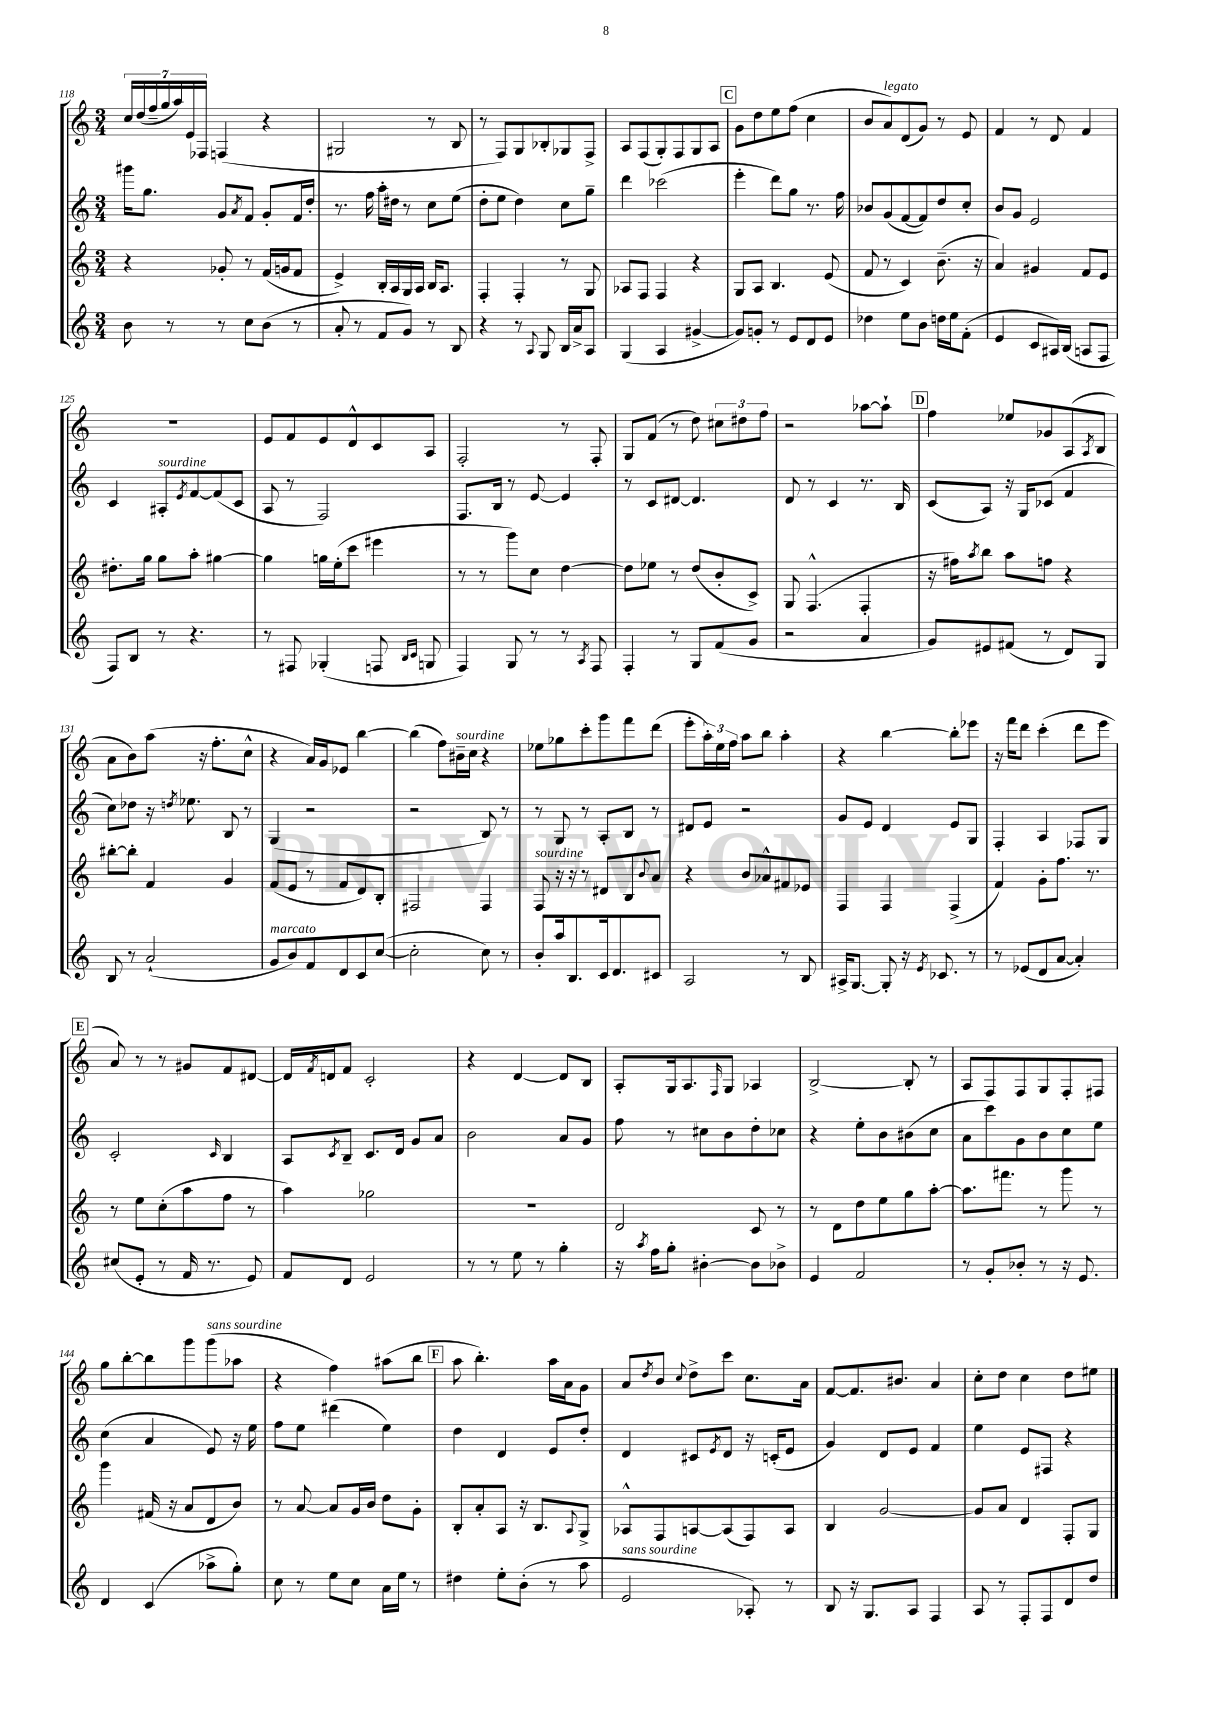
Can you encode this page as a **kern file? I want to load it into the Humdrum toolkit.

**kern	**kern	**kern	**kern
*staff4	*staff3	*staff2	*staff1
*clefG2	*clefG2	*clefG2	*clefG2
*k[]	*k[]	*k[]	*k[]
*M3/4	*M3/4	*M3/4	*M3/4
8b	4r	16ggg#	28cc
.	.	.	(28dd
.	.	8.gg	.
.	.	.	28ff~
.	.	.	28gg
8r	.	.	.
.	.	.	28aa)
.	.	.	28e
.	.	.	28F-
8r	8g-'	8g	(4F
.	.	8qa	.
8cc	8r	8f	.
(8b	(16f	8g'	4r
.	16g	.	.
8r	8f	16f	.
.	.	16dd'	.
=	=	=	=
8a'	4e^)	8.r	2G#
8r	.	.	.
.	.	16ff	.
8f	16B'	16aa'	.
.	16A	16dd#	.
8g)	16G	8r	.
.	16A	.	.
8r	16B	8cc	8r
.	8.A	.	.
8B	.	(8ee	8B
=	=	=	=
4r	4F'	8dd'	8r
.	.	8ee	8F)
8r	4F'	4dd)	8G
8qqA	.	.	.
8G	.	.	8B-'
16B	8r	8cc	8G-
16a^	.	.	.
8A	8G	8gg~	8F^
=	=	=	=
(4G	8A-	4ddd	8A
.	8F	.	(8F
4A	4F	(2ccc-	8G')
.	.	.	8F
[4g#^	4r	.	8G
.	.	.	8A
=	=	=	=
8g#])	8G	4eee'	8g
8g'	8A	.	8dd
8r	4.B	8ddd)	8ee
8e	.	8gg	(8ff
8d	.	8.r	4cc
8e	(8e	.	.
.	.	16ff	.
=	=	=	=
4dd-	8f	8b-	8b
.	8r	(8g	8a)
8ee	4c)	[8f	(8d
8b	.	8f])	8g)
16dd	(8.b~	8dd	8r
16ee	.	.	.
(8f'	.	8cc'	8e
.	16r	.	.
=	=	=	=
4e	4a)	8b	4f
.	.	8g	.
8c	4g#	2e	8r
16A#)	.	.	8d
(16B	.	.	.
8A	8f	.	4f
8F	8e	.	.
=	=	=	=
8F)	8.dd#'	4c	2.r
8B	.	.	.
.	16gg	.	.
8r	8gg	8A#'	.
.	.	8qe	.
4.r	8aa'	[8f	.
.	[4gg#	(8f]	.
.	.	8c	.
=	=	=	=
8r	4gg#]	8A	8e
8F#	.	8r	8f
(4G-'	16gg	2F)	8e
.	(16ee'	.	.
.	8ccc	.	8d^^
8F	4eee#	.	8c
16qqB	.	.	.
16qqc	.	.	.
8G	.	.	8A
=	=	=	=
4F)	8r	8.F	2F'
.	8r	.	.
.	.	16B	.
8G	8ggg)	8r	.
8r	8cc	[8e	.
8r	[4dd	4e]	8r
8qA	.	.	.
8F	.	.	8F'
=	=	=	=
4F'	8dd]	8r	8G
.	8ee-	8c	(8f
8r	8r	[8d#	8r
8G	(8dd	4.d#]	8dd)
(8f	8b'	.	12cc#
.	.	.	12dd#
8g	8c^)	.	.
.	.	.	12ff
=	=	=	=
2r	8G	8d	2r
.	(4.F^^	8r	.
.	.	4c	.
4a	4F'	8.r	[8aa-
.	.	.	8aa-`]
.	.	16B	.
=	=	=	=
8g)	16r	(8c	4ff
.	16ff#)	.	.
.	8qaa	.	.
8e#	8bb	8A)	.
(8f#	8aa	16r	8ee-
.	.	16G	.
8r	8ff	(8c-	8g-
8d)	4r	4f	(8A
.	.	.	8qA
8G	.	.	8B
=	=	=	=
8B	[8bb#'	8cc)	8a
8r	8bb#']	8dd-	8b)
(2a`	4f	16r	(8aa
.	.	8qdd	.
.	.	8.ee-	.
.	.	.	16r
.	.	.	8.ff'
.	4g	8B	.
.	.	8r	8cc^^
=	=	=	=
8g	(8f	(4G	4r
8b)	8e	.	.
8f	8r	2r	16a)
.	.	.	16g
8d	8f	.	8e-
8c	8d)	.	[4bb
([8cc	8B'	.	.
=	=	=	=
2cc']	2F#	2r	(4bb]
.	.	.	8ff)
.	.	.	16b#~
.	.	.	16cc
8cc)	4F#	8B)	4r
8r	.	8r	.
=	=	=	=
8b'	8F	8r	8ee-
16aa	16r	8G	8gg-
8.B	16r	.	.
.	8r	8r	8ccc'
16c	8d#	8A'	8ggg
8.d	.	.	.
.	8B	8B	8fff
.	8qqb	.	.
8c#	8a	8r	(8ddd
=	=	=	=
2A	4r	8d#	8eee'
.	.	8e	24aa')
.	.	.	24ee
.	.	.	24ff
.	8b	2r	8aa
.	8a-^^	.	8bb
8r	8f#	.	4aa'
8B	8e-	.	.
=	=	=	=
16A#^	4F	8g	4r
[8.G	.	.	.
.	.	8e	.
8G']	4F	4d	[4bb
16r	.	.	.
8qe	.	.	.
8.c-	.	.	.
.	(4F^	8e	8bb']
8r	.	8G	8eee-
=	=	=	=
8r	4f)	4F'	16r
.	.	.	16fff
(8e-	.	.	8ddd
8d	8g'	4A	(4ccc'
[8a	8.ff	.	.
4a'])	.	8F-	8ddd
.	8.r	.	.
.	.	8G	8eee
=	=	=	=
(8cc#	8r	2c'	8a)
8e'	8ee	.	8r
8r	(8cc'	.	8r
16f	8aa	.	8g#
8.r	.	.	.
.	.	16qqc	.
.	8ff	4B	8f
8e)	8r	.	[8d#
=	=	=	=
8f	4aa)	8A	16d#]
.	.	.	8qf
.	.	.	16d
.	.	8qc	.
8d	.	8B~	8f
2e	2gg-	8.c	2c'
.	.	16d	.
.	.	8g	.
.	.	8a	.
=	=	=	=
8r	2.r	2b	4r
8r	.	.	.
8ee	.	.	[4d
8r	.	.	.
4gg'	.	8a	8d]
.	.	8g	8B
=	=	=	=
16r	2d	8ff	8A'
8qaa	.	.	.
16ff	.	.	.
8gg'	.	8r	16G
.	.	.	8.A
[4b#'	.	8cc#	.
.	.	.	16qqF
.	.	8b	8G
8b#]	8c	8dd'	4A-
8b-^	8r	8cc-	.
=	=	=	=
4e	8r	4r	[2B^
.	8d	.	.
2f	8dd	8ee'	.
.	8ee	8b	.
.	8gg	(8b#	8B']
.	[8aa'	8cc	8r
=	=	=	=
8r	8.aa]	8a	8A
8g'	.	8ccc)	8F
.	8.fff#	.	.
8b-'	.	8g	8F
8r	8r	8b	8G
16r	8ggg	8cc	8F'
8.e	.	.	.
.	8r	8ee	8F#
=	=	=	=
4d	4ggg	(4cc	8gg
.	.	.	[8bb'
(4c	(16f#	4a	8bb]
.	16r	.	.
.	8a	.	8ggg
8aa-^	8d	8e)	(8ggg
8gg')	8b)	16r	8aa-
.	.	16ee	.
=	=	=	=
8cc	8r	8ff	4r
8r	[8a	8ee	.
8ee	8a]	(4ddd#	4ff)
8cc	16g	.	.
.	16b	.	.
16a	8dd	4ee)	(8aa#
16ee	.	.	.
8r	8g'	.	8bb
=	=	=	=
4dd#	8B'	4dd	8aa
.	8a'	.	4.bb')
8ee'	8A	4d	.
(8b'	16r	.	.
.	8.B	.	.
8r	.	8e	16aa
.	.	.	16a
.	8qqA	.	.
8aa	8G^	8dd'	8g
=	=	=	=
2e	8A-^^	4d	8a
.	.	.	8qdd
.	8F	.	8b
.	.	.	8qqcc
.	[8A	8c#	8dd^
.	.	8qe	.
.	(8A]	8d	8ccc
8A-')	8F)	16r	8.cc
.	.	(16c'	.
8r	8A	8e	.
.	.	.	16a
=	=	=	=
8B	4B	4g)	[8f
16r	.	.	8.f]
8.G	.	.	.
.	[2g	8d	.
.	.	.	8.b#
8A	.	8e	.
4F	.	4f	4a
=	=	=	=
8A	8g]	4ee	8cc'
8r	8a	.	8dd
8F'	4d	8e	4cc
8F	.	8F#	.
8d	8F'	4r	8dd
8dd	8G	.	8ee#
==	==	==	==
*-	*-	*-	*-
